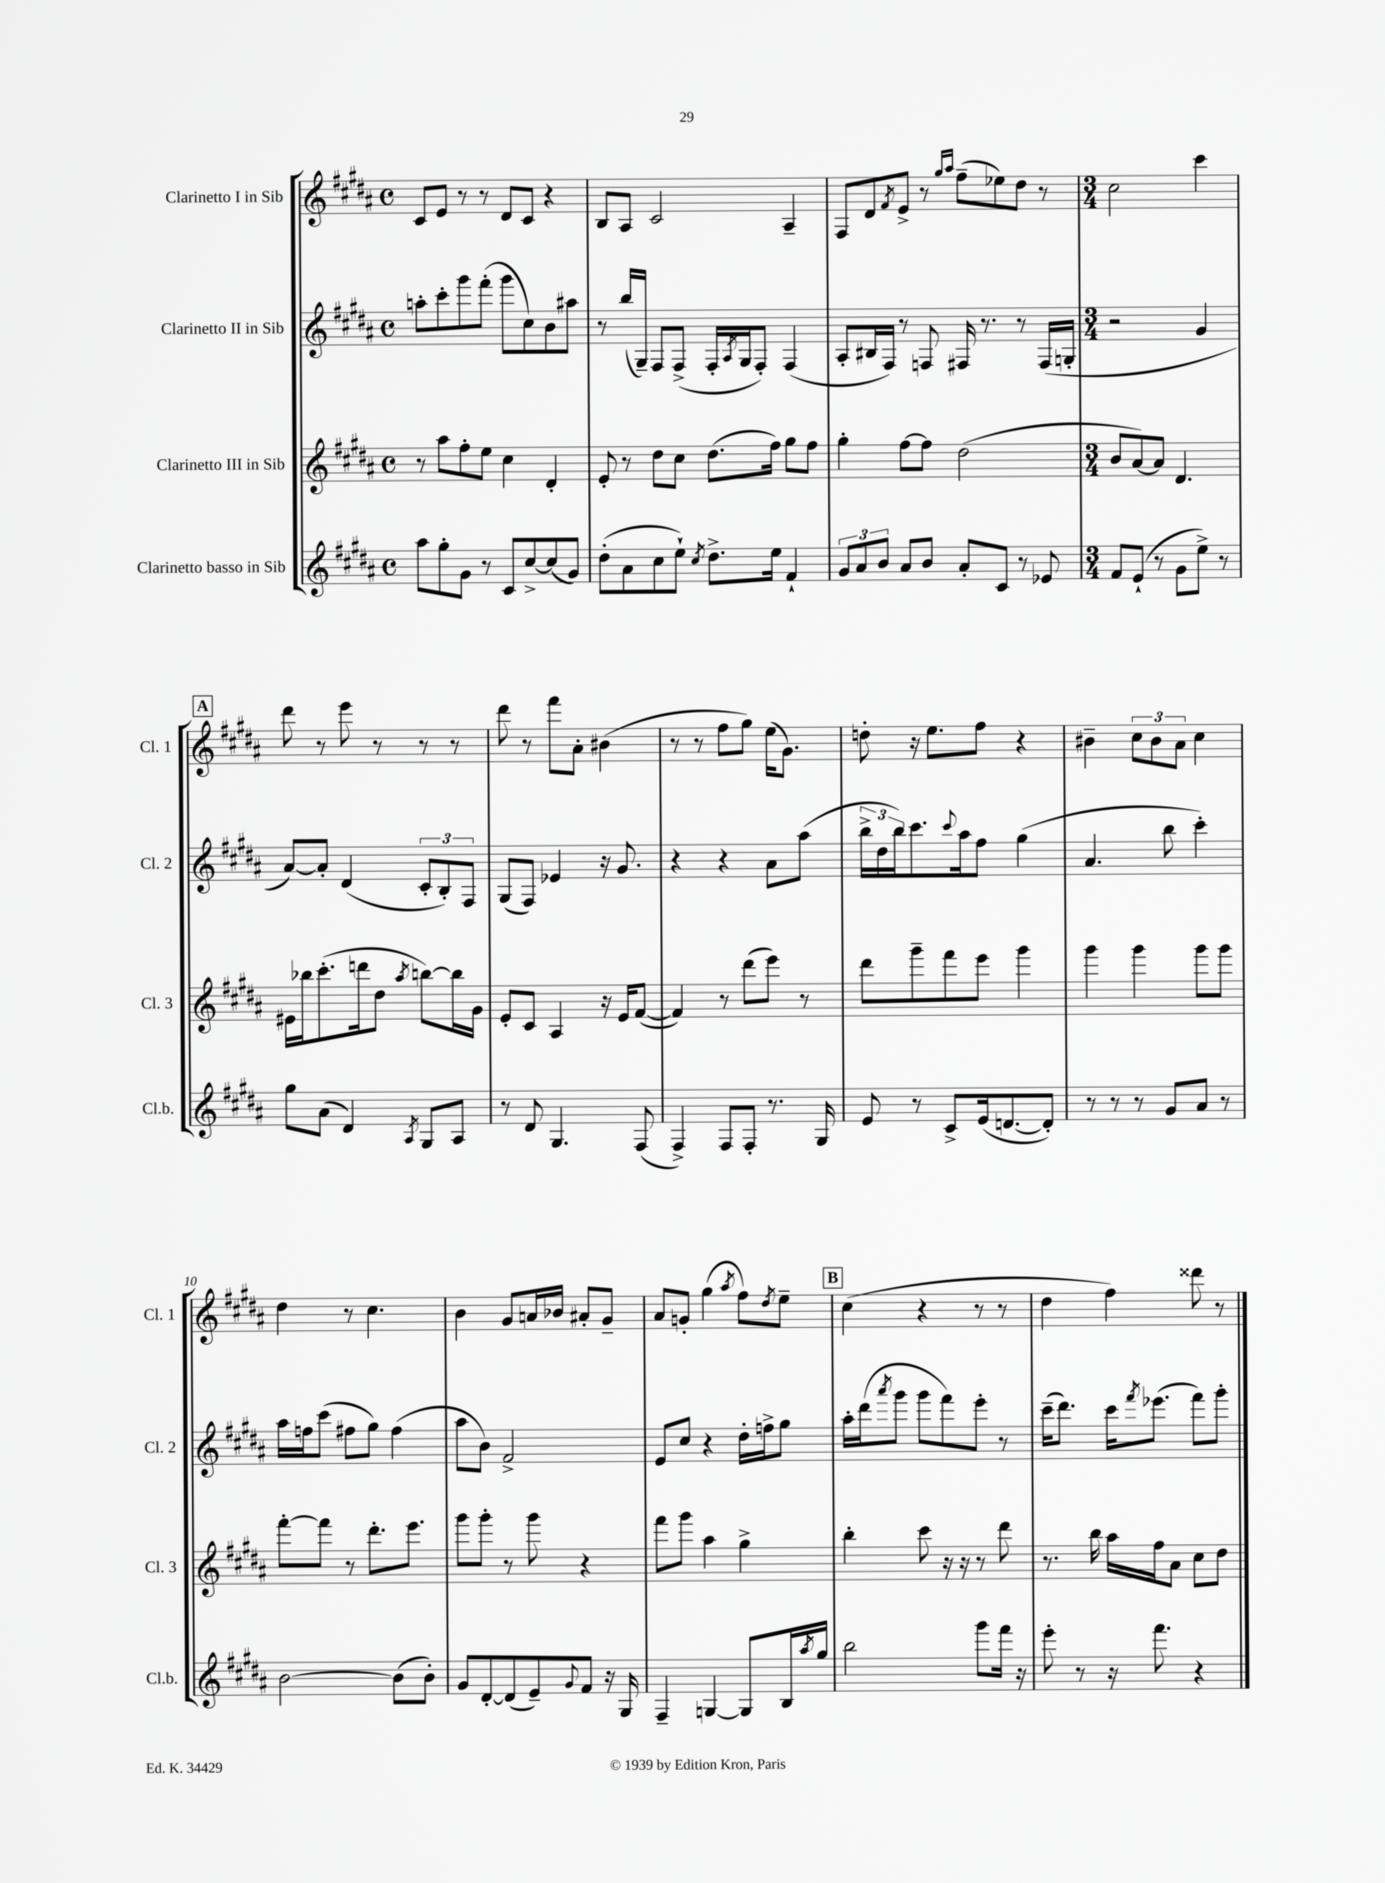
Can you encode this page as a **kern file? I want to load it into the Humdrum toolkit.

**kern	**kern	**kern	**kern
*part4	*part3	*part2	*part1
*staff4	*staff3	*staff2	*staff1
*I"Clarinetto basso in Sib	*I"Clarinetto III in Sib	*I"Clarinetto II in Sib	*I"Clarinetto I in Sib
*I'Cl.b.	*I'Cl. 3	*I'Cl. 2	*I'Cl. 1
*clefG2	*clefG2	*clefG2	*clefG2
*k[f#c#g#d#a#]	*k[f#c#g#d#a#]	*k[f#c#g#d#a#]	*k[f#c#g#d#a#]
*M4/4	*M4/4	*M4/4	*M4/4
*met(c)	*met(c)	*met(c)	*met(c)
=1	=1	=1	=1
8aa#\L	8r	8aan'\L	8c#/L
8gg#'\	8aa#\L	8ccc#'\	8e/J
8g#\J	8ff#'\	8ggg#\	8r
8r	8ee\J	(8fff#'\J	8r
8c#/L	4cc#\	8ggg#\L	8d#/L
[8cc#^/	.	8cc#\)	8c#/J
(8cc#/]	4d#'/	8b\	4r
8g#/J)	.	8aa#X\J	.
=2	=2	=2	=2
(8dd#'\L	8e'/	8r	8B/L
8a#\	8r	(16bb/LL	8A#/J
.	.	16G#~/JJ)	.
8cc#\	8dd#\L	8F#/L	2c#/
8ee`\J)	8cc#\J	(8F#^/J	.
8qcc#/	.	.	.
8.dd#^\L	(8.dd#\L	16F#'/LL	.
.	.	8qA#/	.
.	.	16G#/J	.
.	.	8F#'/J)	.
16ee\Jk	16ff#\Jk)	.	.
4f#`/	8gg#\L	(4F#/	4A#~/
.	8ff#\J	.	.
=3	=3	=3	=3
12g#/L	4gg#'\	8A#'/L	8F#/L
12a#/	.	.	.
.	.	16B#X/L	8d#/
12b/J	.	.	.
.	.	16F#/JJ)	.
.	.	.	8qf#/
8a#/L	[8ff#\L	8r	8e^/J
8b/J	8ff#\J]	8Fn/	8r
.	.	.	16qqgg#/LL
.	.	.	16qqaa#/JJ
8a#'/L	(2dd#\	16F#X/	(8ff#~\L
.	.	8.r	.
8c#/J	.	.	8ee-X\)
8r	.	8r	8dd#\J
8e-X/	.	(16F#/LL	8r
.	.	16Gn'/JJ	.
=4	=4	=4	=4
*M3/4	*M3/4	*M3/4	*M3/4
8f#/L	8b/L	2r	2cc#\
(8e`/J	[8a#/)	.	.
8r	8a#/J]	.	.
8g#\L	4.d#/	.	.
8ee^\J)	.	4g#/	4ccc#\
8r	.	.	.
!!LO:LB:g=z
!!LO:REH:place=s1:t=A
=5	=5	=5	=5
8gg#\L	16e#X\LL	[8a#/L)	8ddd#\
.	16bb-X\J	.	.
(8a#\J	(8.ccc#'\	8a#'/J]	8r
4d#/)	.	(4d#/	8eee\
.	16dddn\k	.	.
.	8dd#\J	.	8r
8qA#/	8qaa#/	.	.
8G#/L	[8bbn\L)	12c#'/L	8r
.	.	12B'/)	.
8A#/J	16bb\L]	.	8r
.	.	12F#/J	.
.	16g#\JJ	.	.
=6	=6	=6	=6
8r	8e'/L	(8G#/L	8ddd#\
8d#/	8c#/J	8F#/J)	8r
4.G#/	4A#/	4e-X/	8fff#\L
.	.	.	8a#'\J
.	16r	16r	(4b#X\
.	16e/KL	8.g#/	.
(8F#/	([8f#/J	.	.
=7	=7	=7	=7
4F#^/)	4f#/])	4r	8r
.	.	.	8r
8F#/L	8r	4r	8ff#\L
8F#'/J	(8ddd#\L	.	8gg#\J)
8.r	8eee\J)	8a#\L	(16ee\KL
.	.	.	8.g#\J)
.	8r	(8aa#\J	.
16G#/	.	.	.
=8	=8	=8	=8
8e/	8ddd#\L	24bb^\LL	8ddn'\
.	.	24dd#\	.
.	.	24bb\J)	.
8r	8ggg#~\	8.ccc#\	16r
.	.	.	8.ee\L
8c#^/L	8fff#\	.	.
.	.	8qqccc#/	.
.	.	16aa#\k	.
(16e/k	8eee\J	8ff#\J	8ff#\J
[8.dn/	.	.	.
.	4ggg#\	(4gg#\	4r
8d'/J])	.	.	.
=9	=9	=9	=9
8r	4ggg#\	4.a#/	4b#X~\
8r	.	.	.
8r	4ggg#\	.	12cc#\L
.	.	.	12b#\
8g#/L	.	8bb\	.
.	.	.	12a#\J
8a#/J	8ggg#\L	4ccc#'\)	4cc#\
8r	8ggg#\J	.	.
!!LO:LB:g=z
=10	=10	=10	=10
[2b\	[8fff#'\L	16aa#\LL	4dd#\
.	.	16ffn\J	.
.	8fff#\J]	(8ccc#\J	.
.	8r	8ff#X\L	8r
.	8.ddd#'\L	8gg#\J)	4.cc#\
(8b\L]	.	(4ff#\	.
.	8.eee\J	.	.
8b'\J)	.	.	.
=11	=11	=11	=11
8g#/L	8ggg#\L	8aa#\L	4b\
[8d#'/	8ggg#'\J	8b\J)	.
(8d#/]	8r	2f#^/	8g#/L
8e~/)	8ggg#\	.	16an/L
.	.	.	16b-X/JJ
8qqg#/	.	.	.
8f#/J	4r	.	8a#X'/L
16r	.	.	8g#~/J
16G#/	.	.	.
=12	=12	=12	=12
4F#~/	8fff#\L	8e/L	8a#/L
.	8ggg#\J	8cc#/J	8gn'/J
[4Gn/	4aa#\	4r	(4gg#\
.	.	.	8qaa#/
8G/L]	4gg#^\	16dd#'\LL	8ff#\L)
.	.	16ffn^\J	.
.	.	.	8qdd#/
16B/L	.	8gg#\J	8ee~\J
8qaa#/	.	.	.
16gg#/JJ	.	.	.
!!LO:REH:place=s1:t=B
=13	=13	=13	=13
2bb\	4bb'\	16aa#'\LL	(4cc#\
.	.	(16ddd#\J	.
.	.	8qaaa#/	.
.	.	8ggg#\J	.
.	8ccc#\	8ggg#\L	4r
.	16r	8fff#\)	.
.	16r	.	.
8ggg#\L	8r	8eee'\J	8r
16fff#\Jk	8ddd#\	8r	8r
16r	.	.	.
=14	=14	=14	=14
8eee'\	8.r	(16ccc#~\KL	4dd#\
.	.	8.ddd#\J)	.
8r	.	.	.
.	16bb\	.	.
16r	16aa#\LL	16ccc#\KL	4ff#\)
.	.	8qfff#/	.
8.fff#\	16ff#\J	(8.eee-X\J	.
.	8a#\J	.	.
4r	8cc#\L	8fff#\L)	8ddd##X\
.	8dd#\J	8ggg#'\J	8r
==	==	==	==
*-	*-	*-	*-
